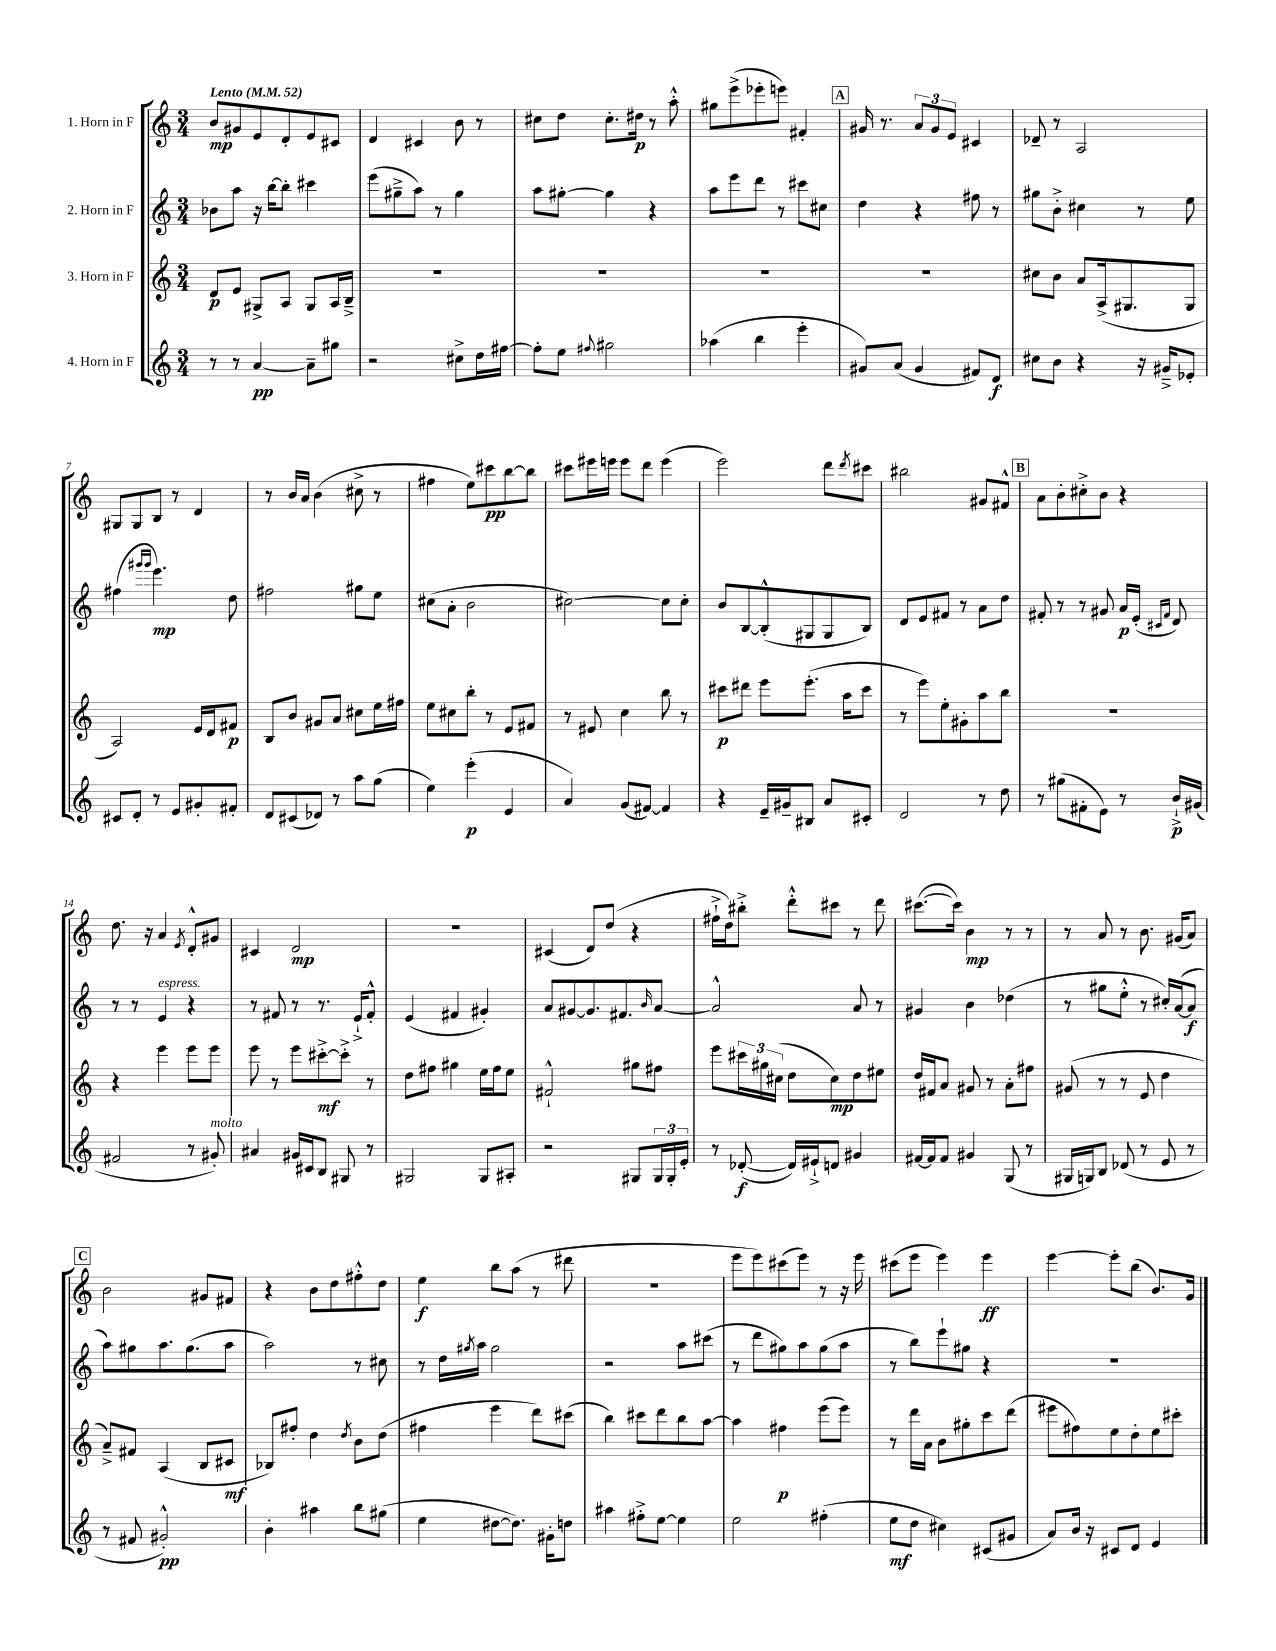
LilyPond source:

<<
\new StaffGroup <<
\new Staff = "s0" \with { instrumentName = "1. Horn in F" } {
    \clef treble \key c \major \numericTimeSignature \time 3/4 \tempo "Lento" 4 = 52
    b'8\mp gis'8 e'8 d'8-. e'8 cis'8 |
    d'4 cis'4 b'8 r8 |
    cis''8 d''8 cis''8.-. dis''16\p r8 a''8-.-^ |
    gis''8 e'''8->( ees'''8-. e'''8) fis'4-. |
    \mark \markup { \box "A" } gis'16 r8. \tuplet 3/2 { a'8 gis'8 e'8 } cis'4 |
    des'8-- r8 a2 |
    gis8 gis8 b8 r8 d'4 |
    r8 b'16 a'16 b'4( cis''8-> r8 |
    fis''4 e''8) cis'''8\pp b''8~ b''8 |
    cis'''8 eis'''16 e'''16 e'''8 d'''8 e'''4( |
    e'''2) d'''8 \acciaccatura { d'''8 } cis'''8 |
    bis''2 gis'8 fis'8-^ |
    \mark \markup { \box "B" } a'8 b'8-. cis''8-.-> b'8 r4 |
    d''8. r16 a'4 \acciaccatura { e'8 } d'8-.-^ gis'8 |
    cis'4 d'2\mp |
    R2. |
    cis'4( d'8) d''8( r4 |
    fis''16-!-> d''16) bis''8-.-> d'''8-.-^ cis'''8 r8 d'''8 |
    cis'''8.~( cis'''16) b'4\mp r8 r8 |
    r8 a'8 r8 b'8. gis'16( a'8) |
    \mark \markup { \box "C" } b'2 gis'8 fis'8 |
    r4 b'8 d''8 fis''8-.-^ d''8 |
    e''4\f b''8 a''8( r8 dis'''8 |
    R2. |
    e'''8 e'''8) cis'''8( e'''8) r8 r16 e'''16 |
    cis'''8( e'''8 e'''4) e'''4\ff |
    e'''4~ e'''8-. b''8( b'8.) g'16 \bar "|." |
}
\new Staff = "s1" \with { instrumentName = "2. Horn in F" } {
    \clef treble \key c \major \numericTimeSignature \time 3/4
    bes'8 a''8 r16 b''16~ b''8-. cis'''4 |
    e'''8( gis''8---> a''8) r8 gis''4 |
    a''8 gis''8~-. gis''4 r4 |
    a''8 e'''8 d'''8 r8 cis'''8 cis''8 |
    \mark \markup { \box "A" } d''4 r4 fis''8 r8 |
    gis''8 b'8-.-> cis''4 r8 e''8 |
    fis''4( \grace { gis'''16 gis'''16 } e'''4.\mp) d''8 |
    fis''2 gis''8 e''8 |
    cis''8( a'8-. b'2 |
    cis''2~) cis''8 cis''8-. |
    b'8 b8~ b8-.-^( gis8 gis8 b8) |
    d'8 e'8 fis'8 r8 a'8 d''8 |
    \mark \markup { \box "B" } fis'8-. r8 r8 gis'8 a'16\p e'16-.( \grace { cis'16 fis'16 } d'8) |
    r8 r8 e'4^\markup { \italic "espress." } r4 |
    r8 fis'8 r8 r8. e'16-!-> fis'8-.-^ |
    e'4( fis'4 gis'4-.) |
    a'8 gis'8~ gis'8. fis'8. \grace { b'16 } a'8~ |
    a'2-^ a'8 r8 |
    gis'4 b'4 des''4( |
    r8 gis''8 e''8-.-^ r8 cis''16-.) a'16~( a'8\f |
    \mark \markup { \box "C" } a''8) gis''8 a''8. gis''8.( a''8 |
    a''2) r8 cis''8 |
    r8 d''16 \acciaccatura { gis''8 } a''16 gis''2 |
    r2 a''8 cis'''8( |
    r8 d'''8 gis''8) a''8 gis''8( a''8 |
    r8 b''8) e'''8-! gis''8 r4 |
    R2. \bar "|." |
}
\new Staff = "s2" \with { instrumentName = "3. Horn in F" } {
    \clef treble \key c \major \numericTimeSignature \time 3/4
    d'8\p e'8 gis8-> a8 gis8 a16 b16---> |
    R2. |
    R2. |
    R2. |
    \mark \markup { \box "A" } R2. |
    cis''8 b'8 a'8 a16->( gis8. gis8 |
    a2) e'16 d'16 fis'8\p |
    b8 b'8 gis'8 a'8 cis''8 e''16 fis''16 |
    e''8 cis''8 b''8-. r8 e'8 fis'8 |
    r8 eis'8 c''4 b''8 r8 |
    cis'''8\p dis'''8 e'''8 e'''8.-.( a''16 cis'''8 |
    r8 e'''8) e''8-. gis'8-. a''8 b''8 |
    \mark \markup { \box "B" } R2. |
    r4 e'''4 e'''8 e'''8 |
    e'''8 r8 e'''8 cis'''8~-.->\mf cis'''8-.-> r8 |
    d''8 fis''8 gis''4 e''16 fis''16 e''8 |
    fis'2-!-^ gis''8 fis''8 |
    e'''8 \tuplet 3/2 { cis'''16 gis''16 cis''16( } d''8 cis''8\mp) d''8 eis''8 |
    d''16 fis'16 a'8 gis'8 r8 a'8-. fis''8 |
    gis'8( r8 r8 e'8 d''4 |
    \mark \markup { \box "C" } a'8--->) fis'8 a4( b8 cis'8\mf |
    bes8) fis''8-. d''4 \acciaccatura { d''8 } b'8 d''8( |
    fis''4 e'''4 d'''8) cis'''8( |
    b''4) cis'''8 d'''8 b''8 a''8~ |
    a''4 fis''4\p e'''8( e'''8) |
    r8 d'''16 a'16 b'8 gis''8-. c'''8 d'''8( |
    eis'''8 fis''8) e''8 d''8-. e''8 cis'''8-. \bar "|." |
}
\new Staff = "s3" \with { instrumentName = "4. Horn in F" } {
    \clef treble \key c \major \numericTimeSignature \time 3/4
    r8 r8 a'4~\pp a'8-- gis''8 |
    r2 cis''8-> d''16 fis''16~ |
    fis''8-. e''8 \appoggiatura { fis''8 } gis''2 |
    aes''4( b''4 e'''4-. |
    \mark \markup { \box "A" } gis'8) a'8( gis'4 fis'8) d'8\f |
    cis''8 b'8 r4 r16 gis'16---> ees'8-. |
    cis'8 d'8-. r8 e'8 gis'8-. fis'8-. |
    d'8 cis'8( des'8) r8 a''8 g''8( |
    e''4) e'''4-.\p( e'4 |
    a'4) g'8( fis'8~) fis'4 |
    r4 e'16-- gis'16-- bis8 a'8 cis'8-. |
    d'2 r8 d''8 |
    \mark \markup { \box "B" } r8 gis''8( fis'8-. e'8) r8 b'16-!->\p gis'16( |
    fis'2 r8 gis'8-.^\markup { \italic "molto" }) |
    ais'4 gis'16 cis'16 b8 gis8 r8 |
    gis2 gis8 ais8-. |
    r2 gis8 \tuplet 3/2 { gis16 gis16-. e'16-. } |
    r8 des'8~-.\f( des'16) eis'16-!-> d'8 gis'4 |
    fis'16~ fis'16 fis'8 gis'4 g8( r8 |
    gis16 g16) b8 des'8( r8 e'8 r8 |
    \mark \markup { \box "C" } r8 fis'8 gis'2-.-^\pp) |
    b'4-. ais''4 b''8 gis''8( |
    e''4 dis''8~ dis''8.) gis'16-. d''8 |
    ais''4 fis''8-.-> e''8~ e''4 |
    e''2 fis''4-.( |
    e''8\mf d''8 cis''4) cis'8( gis'8 |
    a'8) b'16 r16 cis'8 d'8 e'4 \bar "|." |
}
>>
>>
